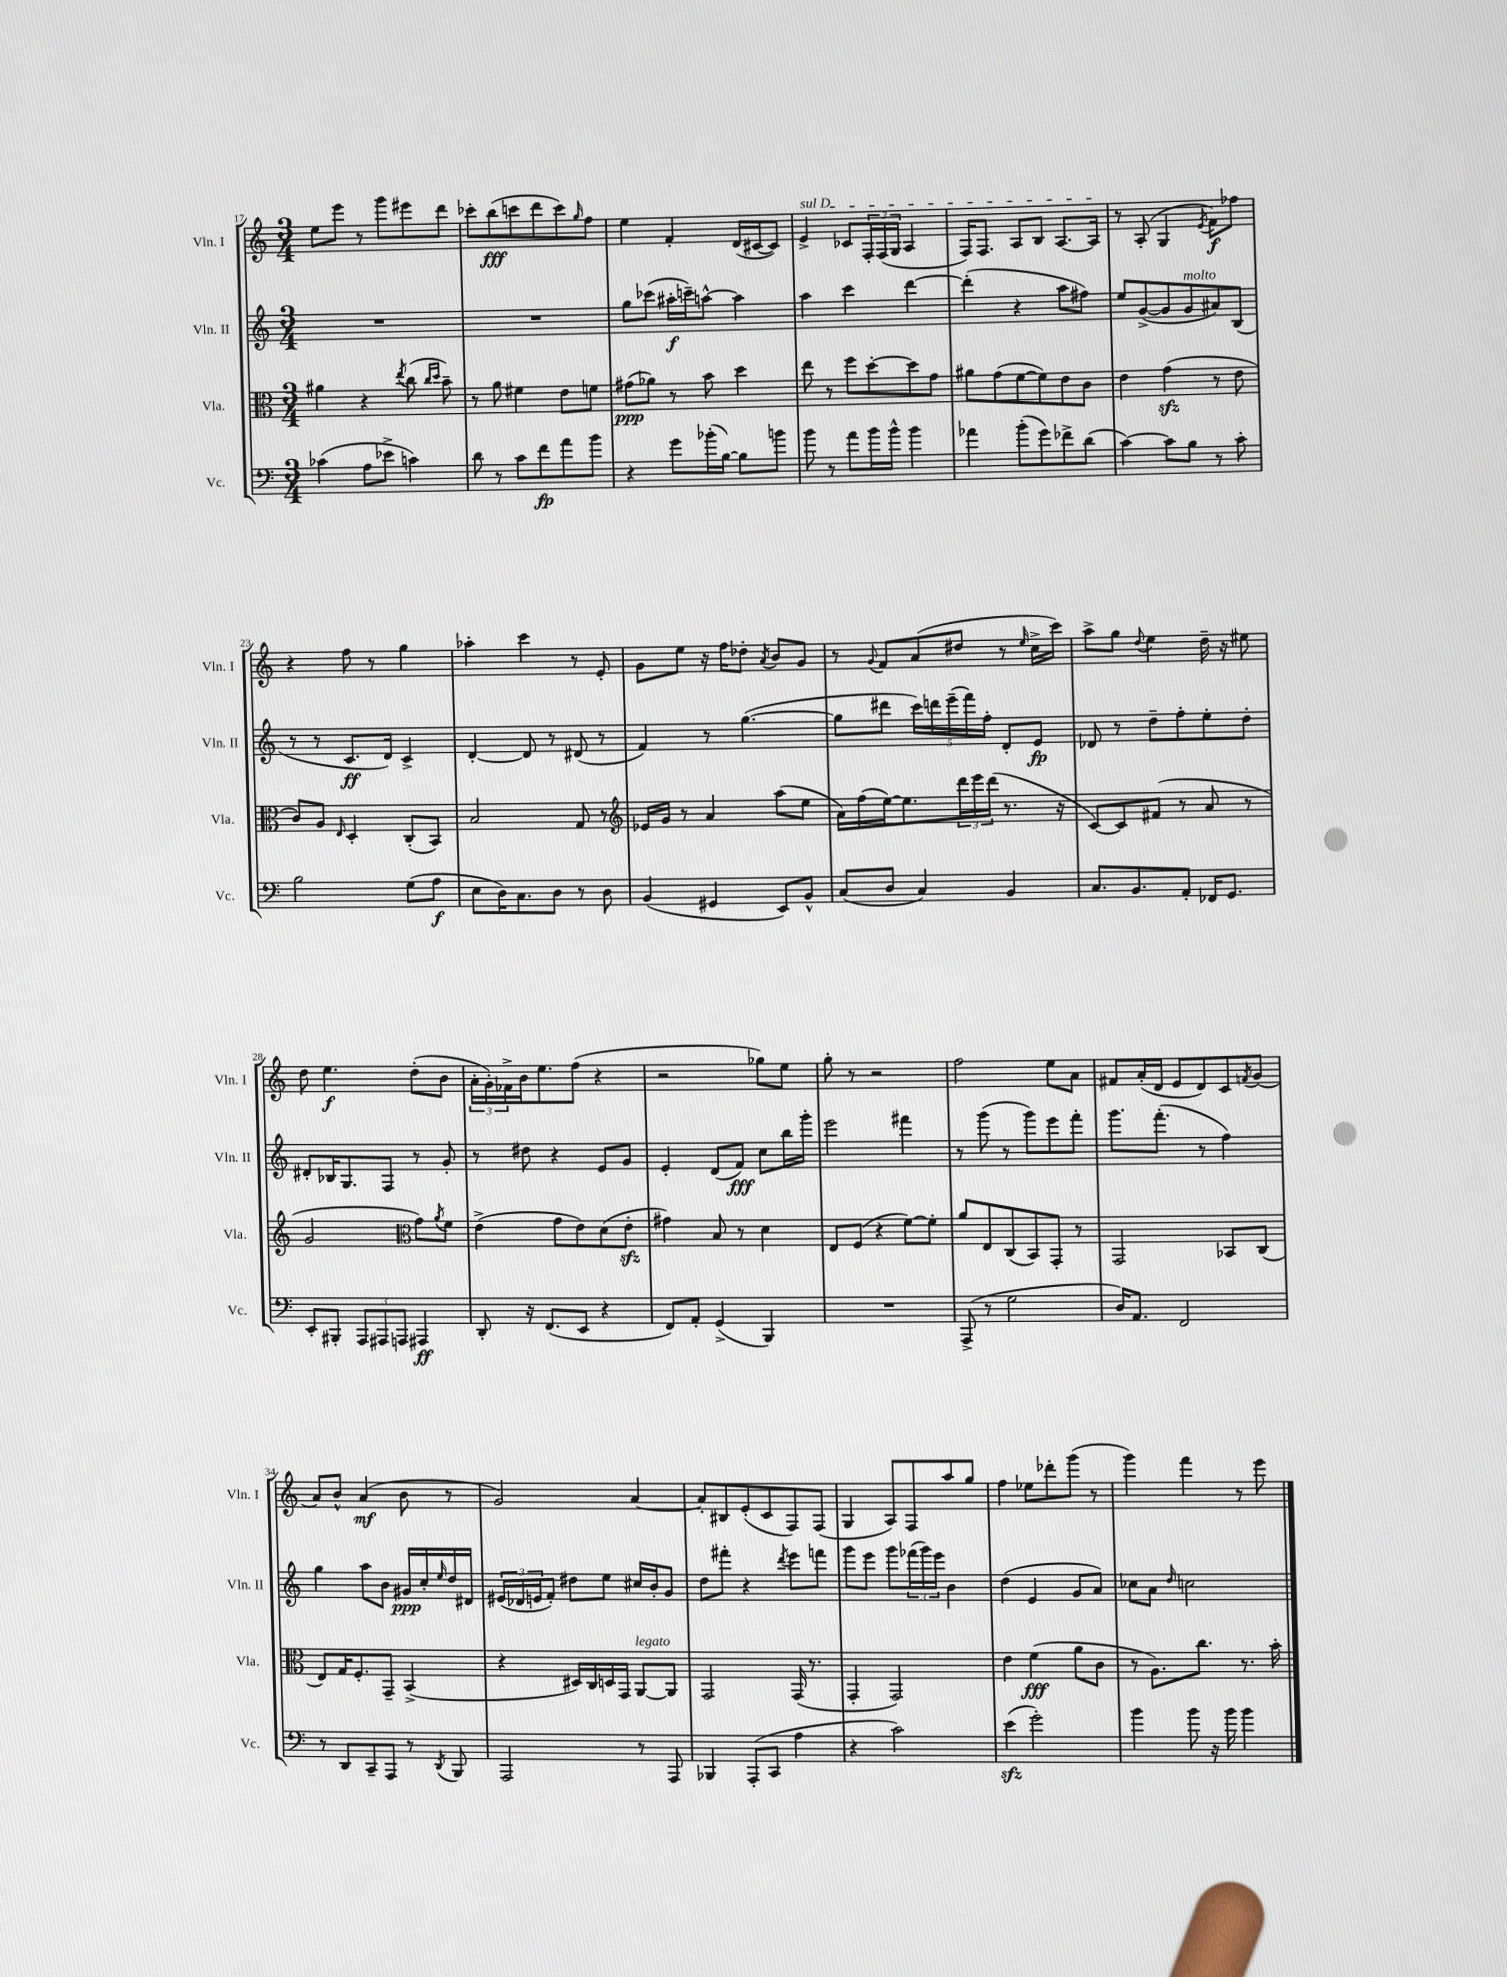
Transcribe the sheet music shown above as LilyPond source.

<<
\new StaffGroup <<
\new Staff = "s0" \with { instrumentName = "Vln. I" shortInstrumentName = "Vln. I" } {
    \clef treble \key c \major \numericTimeSignature \time 3/4
    e''8 e'''8 r8 g'''8 eis'''8 d'''8 |
    ces'''8-. b''8\fff( c'''8 d'''8 c'''8) \grace { g''16 } f''8 |
    e''4 f'4-. d'16( cis'16~ cis'8) |
    \once \override TextSpanner.bound-details.left.text = \markup { \italic "sul D" } e'4->\startTextSpan ces'8 \tuplet 3/2 { f16-. f16( g16 } a4 |
    f16) f8. a8 b8 a8.~ a16\stopTextSpan |
    r8 a8-.( g4 \acciaccatura { e'8 } f'8\f) fes''8 |
    r4 f''8 r8 g''4 |
    aes''4-. c'''4 r8 e'8-. |
    g'8 e''8 r16 f''16 des''8-. \acciaccatura { a'8 } b'8 g'8 |
    r8 \appoggiatura { g'8 } f'8 a'8( dis''8 r8 \grace { e''16 } c''16-> c'''16) |
    a''8-> g''8 \appoggiatura { d''8 } e''4 d''16-- r16 eis''8 |
    d''8 e''4.\f d''8-.( b'8 |
    \tuplet 3/2 { a'16-. g'16-.) fes'16-> } b'16 e''8. f''8( r4 |
    r2 ges''8) e''8 |
    g''8-. r8 r2 |
    f''2 e''8 a'8 |
    fis'8 a'16-.( d'16 e'8 d'8) c'8 \acciaccatura { f'8 } g'8( |
    a'8) b'8-^ a'4\mf( b'8 r8 |
    g'2) a'4~ |
    a'8-. bis8 e'8-.( c'8 f8) f8( |
    g4 a8) f8 a''8 g''8 |
    f''4 ees''8 des'''8-. g'''8( r8 |
    g'''4) f'''4 r8 e'''8 \bar "|." |
}
\new Staff = "s1" \with { instrumentName = "Vln. II" shortInstrumentName = "Vln. II" } {
    \clef treble \key c \major \numericTimeSignature \time 3/4
    R2. |
    R2. |
    g''8 ces'''8( ais''16-.\f c'''16--) a''8~-^ a''4 |
    a''4 c'''4 d'''4~ |
    d'''4-.( r4 a''8 fis''8) |
    e''8 g'8~->( g'8 g'8^\markup { \italic "molto" } ais'8) b8( |
    r8 r8 c'8.\ff d'16) c'4-> |
    d'4~-. d'8 r8 dis'8( r8 |
    f'4) r8 g''4.~( |
    g''8 dis'''8 \tuplet 5/4 { c'''16) d'''16 e'''16--( f'''16) f''16-. } d'8-. e'8\fp |
    des'8 r8 d''8-- f''8-. e''8-. d''8-. |
    dis'8-. bes16 g8. f8 r8 g'8-. |
    r8 dis''8 r4 e'8 g'8 |
    e'4-. d'8( f'8\fff) c''8 b''16 g'''16-. |
    e'''2 fis'''4 |
    r8 g'''8( r8 g'''8) e'''8 f'''8-. |
    g'''8. f'''8.-.( r8 f''4) |
    g''4 a''8 b'8 gis'16\ppp c''16-. \grace { e''16 } d''16 dis'16 |
    \tuplet 3/2 { eis'16( des'16 e'16 } f'8-.) dis''8 e''8 cis''16 b'16-. g'8 |
    d''8 fis'''8-. r4 \acciaccatura { d'''8 } e'''8 f'''8 |
    g'''8 e'''8 g'''8 \tuplet 3/2 { fes'''16( g'''16) e'''16 } b'4 |
    d''4( e'4 g'8 a'8) |
    ces''8 a'8 \grace { d''16 } c''2 \bar "|." |
}
\new Staff = "s2" \with { instrumentName = "Vla." shortInstrumentName = "Vla." } {
    \clef alto \key c \major \numericTimeSignature \time 3/4
    ais'4 r4 \acciaccatura { e''8 } c''8( \grace { c''16 d''16 } b'8--) |
    r8 a'8 fis'4 e'8 f'8 |
    gis'8\ppp( aes'8) r8 b'8 d''4 |
    e''8 r8 f''8 d''8~-. d''8 g'8 |
    ais'8 g'8( f'8~ f'8) e'8 c'8 |
    e'4 g'4\sfz( r8 e'8 |
    c'8) a8 \grace { e16 } d4-. c8-.( b,8) |
    b2 g8 r8 |
    \clef treble ees'16 g'16 r8 a'4 a''8( e''8 |
    a'16) f''16( e''16~) e''8. \tuplet 3/2 { d'''16 e'''16 d'''16( } r8. r16 |
    c'8~) c'8 fis'8( r8 a'8 r8 |
    g'2 \clef alto g'8) \acciaccatura { a'8 } f'8 |
    e'4->( g'8 e'8) d'8( e'8-.\sfz |
    gis'4) b8 r8 d'4 |
    e8 f8( r4 f'8~) f'8-. |
    a'8 e8 c8( b,8) g,8-. r8 |
    g,2 bes,8 c8( |
    e8) g16 f8.-. g,8-- b,4->( |
    r4 dis16) c16 d16 g,16 a,8~^\markup { \italic "legato" } a,8 |
    g,2 g,16( r8. |
    g,4-. g,2) |
    e'4 f'4\fff( a'8 c'8 |
    r8 a8.) c''8. r8. b'16-. \bar "|." |
}
\new Staff = "s3" \with { instrumentName = "Vc." shortInstrumentName = "Vc." } {
    \clef bass \key c \major \numericTimeSignature \time 3/4
    ces'4( a8 ees'8-> c'4) |
    d'8 r8 c'8 f'8\fp a'8 b'8 |
    r4 g'8 bes'16-.( b16~) b8 b'8 |
    b'8 r8 a'8 b'16 b'16-^ b'4 |
    aes'4 b'8-.( g'8) fes'8-> d'8( |
    c'4~) c'8 b8 r8 c'8-. |
    b2 g8( a8\f |
    e8 d16) c8. d8 r8 d8 |
    b,4( gis,4 e,8) b,8-^ |
    c8( d8 c4) b,4 |
    c8. b,8. a,8-. fes,16 g,8. |
    e,8-. bis,,8-. \tuplet 3/2 { a,,8 ais,,8 a,,8 } ais,,4\ff |
    d,8-. r16 f,8.( e,8 r4 |
    f,8) a,8-. g,4->( b,,4) |
    R2. |
    a,,8->( r8 g2 |
    d16) a,8. f,2 |
    r8 d,8 c,8-- a,,8 r8 \acciaccatura { d,8 } b,,8 |
    a,,2 r8 a,,8 |
    bes,,4 a,,8-.( c,8 a4 |
    r4 c'2) |
    e'4\sfz( g'2-.) |
    b'4 b'8 r16 b'16 b'4 \bar "|." |
}
>>
>>
\layout { \context { \Score currentBarNumber = #17 } }
